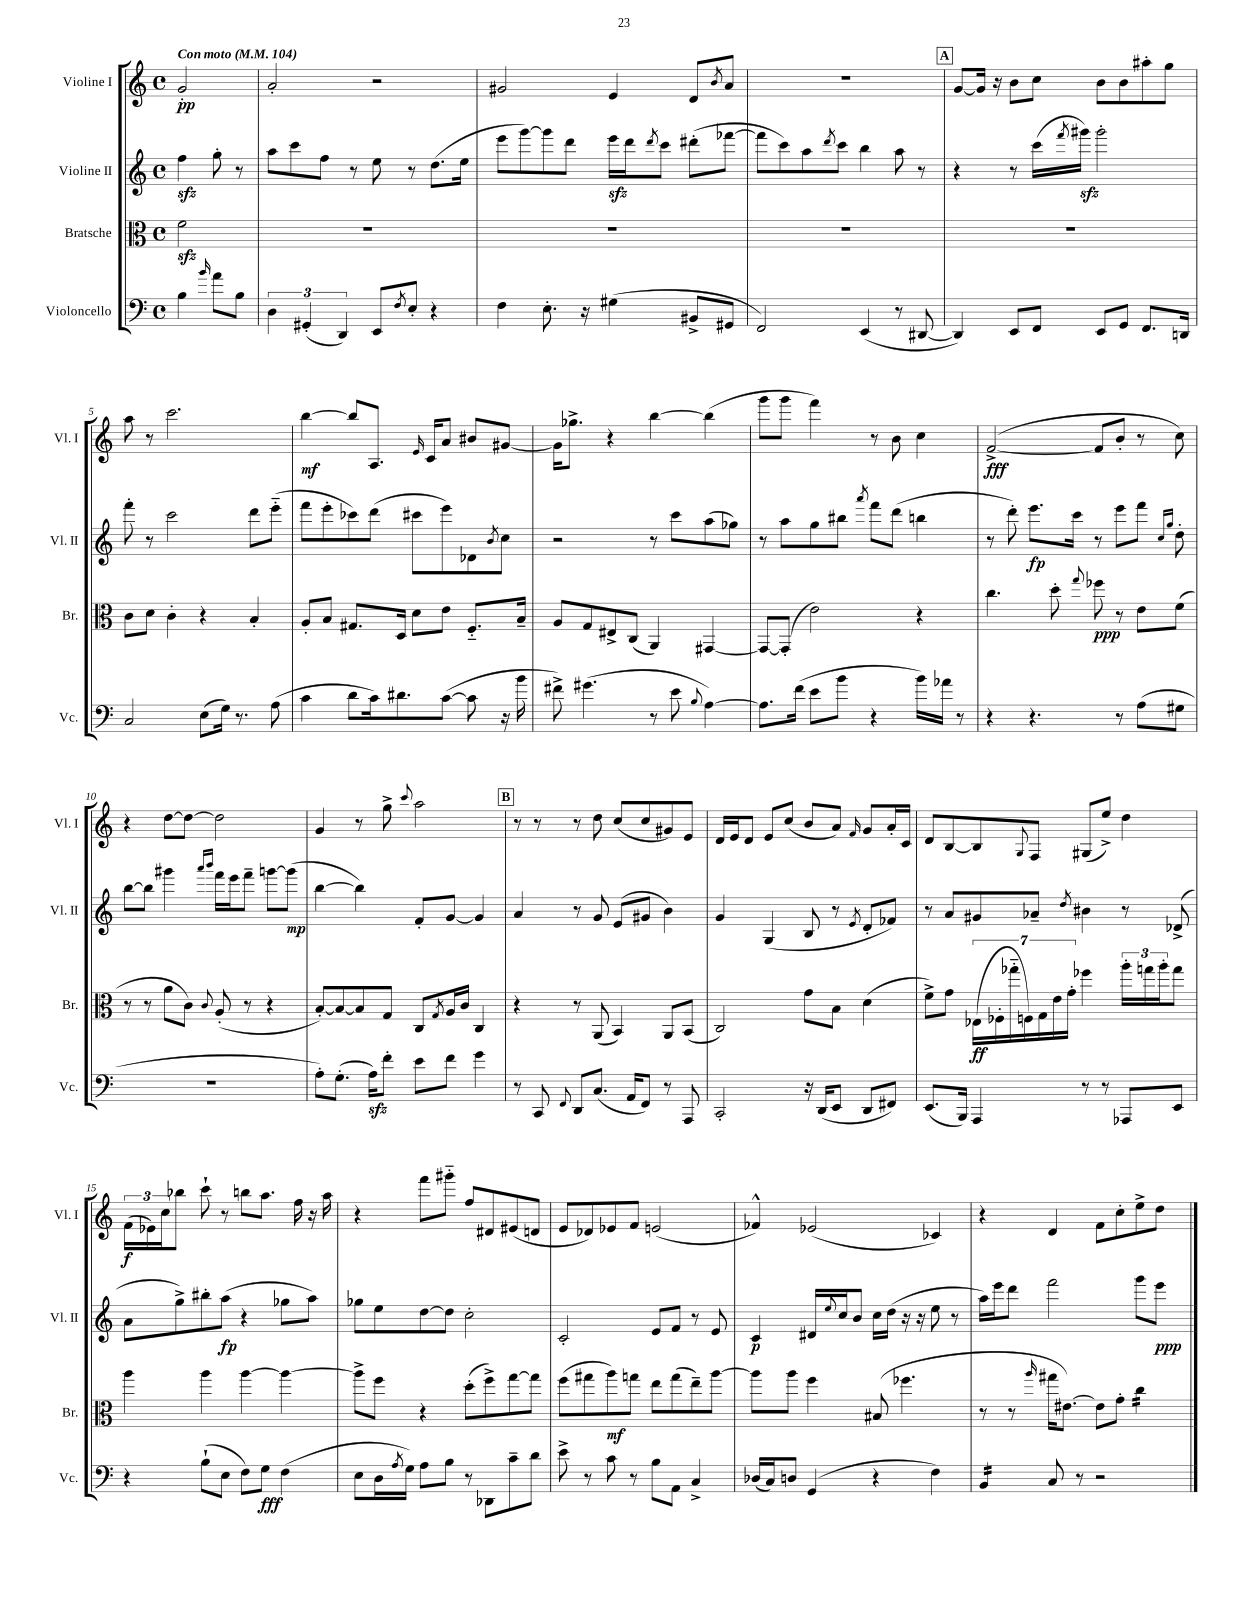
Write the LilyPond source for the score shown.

<<
\new StaffGroup <<
\new Staff = "s0" \with { instrumentName = "Violine I" shortInstrumentName = "Vl. I" } {
    \clef treble \key c \major \defaultTimeSignature \time 4/4 \partial 2 \tempo "Con moto" 4 = 104
    g'2-.\pp |
    a'2-. r2 |
    gis'2 e'4 d'8 \acciaccatura { b'8 } a'8 |
    R1 |
    \mark \markup { \box "A" } g'8~ g'16 r16 b'8 c''8 b'8 b'8 ais''8-. g''8 |
    a''8 r8 c'''2. |
    b''4~\mf b''8 a8. \grace { e'16 } c'16 a'8 bis'8 gis'8~ |
    gis'16 ges''8.-> r4 b''4~ b''4( |
    g'''8 g'''8 f'''4) r8 b'8 c''4 |
    f'2~->\fff( f'8 b'8-. r8 c''8) |
    r4 d''8~ d''8~ d''2 |
    g'4 r8 g''8-> \appoggiatura { c'''8 } a''2 |
    \mark \markup { \box "B" } r8 r8 r8 d''8 c''8( c''8 gis'8) e'8 |
    d'16 e'16 d'8 e'8 c''8( b'8 a'8) \grace { f'16 } g'8 a'16-. c'16 |
    d'8 b8~ b8 \appoggiatura { g8 } f8 gis8( e''8->) d''4 |
    \tuplet 3/2 { f'16\f( ees'16) c''16 } bes''8 c'''8-! r8 b''8 a''8. f''16 r16 a''16 |
    r4 f'''8 gis'''8-_ f''8 dis'8 eis'8( d'8 |
    e'8 des'8) ees'8 f'8 e'2( |
    fes'4-^) ees'2( ces'4) |
    r4 d'4 f'8 c''8-. e''8-> d''8 \bar "|." |
}
\new Staff = "s1" \with { instrumentName = "Violine II" shortInstrumentName = "Vl. II" } {
    \clef treble \key c \major \defaultTimeSignature \time 4/4 \partial 2
    f''4\sfz g''8-. r8 |
    a''8 c'''8 f''8 r8 e''8 r8 d''8.( e''16 |
    e'''8 g'''8~) g'''8 d'''8 e'''16\sfz d'''16 \acciaccatura { d'''8 } c'''8 dis'''8-.( fes'''8~ |
    fes'''8 c'''8) a''8 \acciaccatura { d'''8 } c'''8 b''4 a''8 r8 |
    \mark \markup { \box "A" } r4 r8 c'''16( \acciaccatura { f'''8 } gis'''16\sfz) gis'''2-. |
    f'''8-. r8 c'''2 d'''8 e'''8-_( |
    f'''8 e'''8-. ces'''8) d'''8( cis'''8 e'''8) des'8 \acciaccatura { b'8 } c''8 |
    r2 r8 c'''8 a''8( ges''8) |
    r8 a''8 g''8 bis''8 \acciaccatura { a'''8 } f'''8 d'''8( b''4 |
    r8 d'''8-.) e'''8.\fp c'''16 r8 e'''8 f'''8 \grace { c''16 g''16 } d''8-. |
    b''8~ b''8 gis'''4 \grace { a'''16 b'''16 } f'''16 e'''16 f'''8-- g'''8~ g'''8\mp( |
    b''4~ b''4) f'8-. g'8~ g'4 |
    \mark \markup { \box "B" } a'4 r8 g'8 e'8( gis'8 b'4) |
    g'4 g4( b8 r8 \acciaccatura { e'8 } d'8-. fes'8) |
    r8 a'8 gis'8 aes'8-- \acciaccatura { d''8 } bis'4 r8 des'8->( |
    a'8 g''8->) bis''8-. a''8\fp( r4 ges''8 a''8) |
    ges''8 e''8 d''8~ d''8 c''2-. |
    c'2-. e'8 f'8 r8 e'8 |
    c'4\p dis'16 \appoggiatura { e''8 } c''16 b'8 c''16 d''16( r16 r16 e''8 r8 |
    a''16) e'''16 d'''8 f'''2 g'''8 e'''8\ppp \bar "|." |
}
\new Staff = "s2" \with { instrumentName = "Bratsche" shortInstrumentName = "Br." } {
    \clef alto \key c \major \defaultTimeSignature \time 4/4 \partial 2
    f'2\sfz |
    R1 |
    R1 |
    R1 |
    \mark \markup { \box "A" } R1 |
    c'8 d'8 c'4-. r4 b4-. |
    a8-. b8 gis8. d16 d'8 e'8 f8.-_ b16-- |
    a8 g8 eis8-> c8( a,4) gis,4~ |
    gis,8~ gis,8-.( e'2) r4 |
    c''4. d''8-. \appoggiatura { g''8 } fes''8\ppp r8 e'8 f'8( |
    r8 r8 a'8 c'8) \appoggiatura { c'8 } a8-.( r8 r4 |
    b8~-.) b8~ b8 g8 c8 \acciaccatura { g8 } a16 c'16 c4 |
    \mark \markup { \box "B" } r4 r8 a,8( b,4) a,8 b,8( |
    c2) g'8 b8 d'4( |
    f'8->) g'8 \tuplet 7/4 { ees16\ff( fes16-. ges''16-_ f16) g16 e'16 g'16-. } fes''4 \tuplet 3/2 { a''16-. g''16 a''16-. } g''8 |
    a''4 a''4 a''4~ a''4~ |
    a''8-> f''8 r4 d''8-.( f''8->) g''8~ g''8 |
    f''8( gis''8 a''8\mf) g''8 e''8 g''8( e''8--) a''8~ |
    a''8 a''8 f''4 bis8( fes''4. |
    r8 r8 \grace { a''16 } gis''16 eis'8.~) eis'8 g'8-. c''4:16 \bar "|." |
}
\new Staff = "s3" \with { instrumentName = "Violoncello" shortInstrumentName = "Vc." } {
    \clef bass \key c \major \defaultTimeSignature \time 4/4 \partial 2
    b4 \grace { b'16 } a'8 b8 |
    \tuplet 3/2 { d4 gis,4-.( d,4) } e,8 \acciaccatura { f8 } e8-. r4 |
    f4 e8.-. r16 gis4( bis,8-> gis,8 |
    f,2) e,4( r8 dis,8~ |
    \mark \markup { \box "A" } dis,4) e,8 f,8 e,8 g,8 f,8. d,16 |
    c2 e8( g16) r8. a8( |
    c'4 d'8 c'16) dis'8. c'8~( c'8 r16 b'16 |
    fis'8->) gis'4.( r8 e'8 \appoggiatura { b8 } a4~) |
    a8. f'16( e'8 b'8 r4 b'16) aes'16 r8 |
    r4 r4. r8 a8( gis8 |
    R1 |
    a8-.) g8.-.( a16\sfz) f'8-. e'8 f'8 g'4 |
    \mark \markup { \box "B" } r8 c,8 \appoggiatura { f,8 } d,8 c8.( a,16 f,8) r8 a,,8 |
    c,2-. r16 d,16( e,8 d,8 fis,8) |
    e,8.( b,,16) a,,4 r8 r8 aes,,8 e,8 |
    r4 b8-!( e8 f8) g8\fff f4( |
    e8 d16 \acciaccatura { a8 } g16) a8 b8 r8 des,8 c'8-- d'8 |
    e'8-> r8 c'8 r8 b8 a,8 c4-> |
    des16( c16) d8 g,4( r4 f4) |
    b,4:16 c8 r8 r2 \bar "|." |
}
>>
>>
